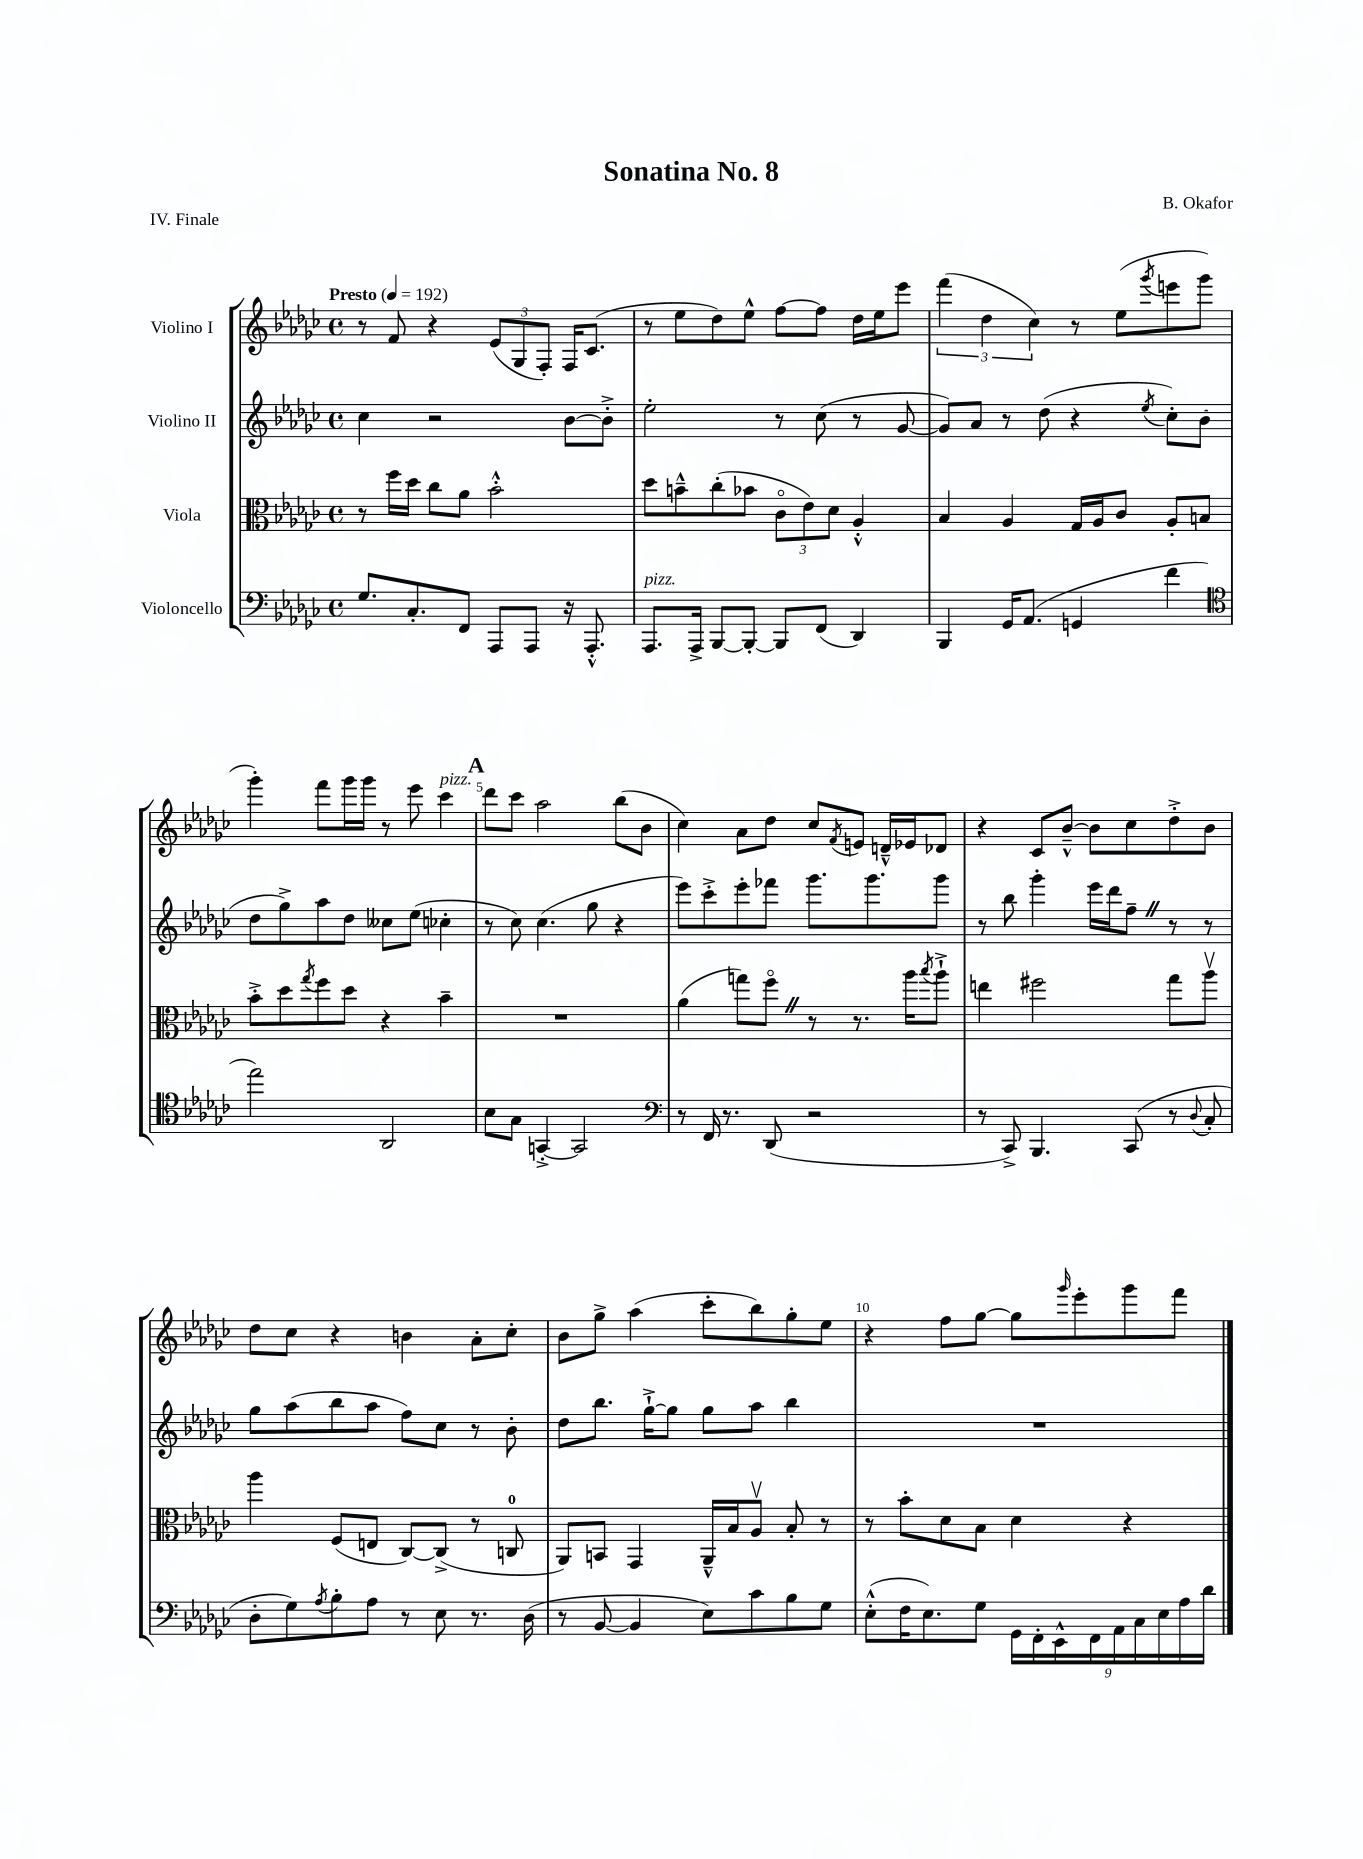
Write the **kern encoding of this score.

**kern	**kern	**kern	**kern
*staff4	*staff3	*staff2	*staff1
*clefF4	*clefC3	*clefG2	*clefG2
*k[b-e-a-d-g-c-]	*k[b-e-a-d-g-c-]	*k[b-e-a-d-g-c-]	*k[b-e-a-d-g-c-]
*M4/4	*M4/4	*M4/4	*M4/4
*met(c)	*met(c)	*met(c)	*met(c)
*MM192	*MM192	*MM192	*MM192
8.G-/L	8r	4cc-\	8r
.	16ff\LL	.	8f/
8.C-'/	16dd-\JJ	.	.
.	8cc-\L	2r	4r
8FF/J	8a-\J	.	.
8AAA-/L	2b-'^^\	.	(12e-/L
.	.	.	12G-/
8AAA-/J	.	.	.
.	.	.	12F'/J)
16r	.	[8b-\L	16F/LK
8.AAA-'^^/	.	.	(8.c-/J
.	.	8b-'^\]J	.
=	=	=	=
8.AAA-/L	8dd-\L	2ee-'\	8r
.	8b~^^\	.	8ee-\L
16AAA-^/Jk	.	.	.
[8BBB-/L	(8cc-'\	.	8dd-\)
8BBB-'/_J	8b-\J	.	8ee-^^\J
8BBB-/]L	12c-o\L	8r	[8ff\L
.	12e-\)	.	.
(8FF/J	.	(8cc-\	8ff\]J
.	12d-\J	.	.
4DD-/)	4A-'^^/	8r	16dd-\LL
.	.	.	16ee-\J
.	.	[8g-/	8eee-\J
=	=	=	=
4BBB-/	4B-/	8g-/]L)	(6fff\
.	.	8a-/J	.
.	.	.	6dd-\
16GG-/LK	4A-/	8r	.
(8.AA-/J	.	.	.
.	.	.	6cc-\)
.	.	(8dd-\	.
4GG/	16G-/LL	4r	8r
.	16A-/J	.	.
.	8c-/J	.	(8ee-\L
.	.	8qee-/	8qggg-/
4f\	8A-'/L	8cc-'\L)	8eee\
.	8B/J	(8b-\J	8ggg-\J
=	=	=	=
*clefC4	*	*	*
2ee-\)	8b-'^\L	8dd-\L	4ggg-'\)
.	8dd-\	8gg-^\)	.
.	8qgg-/	.	.
.	8ff\	8aa-\	8fff\L
.	8dd-\J	8dd-\J	16ggg-\L
.	.	.	16ggg-\JJ
2AA-/	4r	8cc--\L	8r
.	.	(8ee-\J	8eee-\
.	4b-~\	4cc-'\	4ccc-\
=	=	=	=
8B-\L	1r	8r	8ddd-\L
8G-\J	.	8cc-\)	8ccc-\J
[4GG'^/	.	(4.cc-\	2aa-\
2GG/]	.	.	.
.	.	8gg-\	.
.	.	4r	(8bb-\L
.	.	.	8b-\J
=	=	=	=
*clefF4	*	*	*
8r	(4a-\	8eee-\L)	4cc-\)
16FF/	.	8ccc-'^\	.
8.r	.	.	.
.	8gg\L)	8eee-'\	8a-\L
(8DD-/	8ffo\J	8fff-\J	8dd-\J
2r	8r	8.ggg-\L	8cc-/L
.	.	.	8qf/
.	8.r	.	8e/J
.	.	8.ggg-\	.
.	.	.	16d~^^/LL
.	16aa-\LK	.	16e-/J
.	8qbb-/	.	.
.	8aa-`^\J	8ggg-\J	8d-/J
=	=	=	=
8r	4ee\	8r	4r
8CC-^/)	.	8bb-\	.
4.BBB-/	2ff#\	4ggg-'\	8c-/L
.	.	.	[8b-~^^/J
.	.	16eee-\LL	8b-\]L
.	.	16ddd-\J	.
(8CC-/	.	8ff~\J	8cc-\
8r	8gg-\L	8r	8dd-'^\
8qqD-/	.	.	.
8C-'/	8aa-v\J	8r	8b-\J
=	=	=	=
8D-'\L	4aa-\	8gg-\L	8dd-\L
8G-\)	.	(8aa-\	8cc-\J
8qA-/	.	.	.
8B-'\	(8F/L	8bb-\	4r
8A-\J	8E/J	8aa-\J	.
8r	[8C-/L)	8ff\L)	4b\
8E-\	(8C-^/]J	8cc-\J	.
8.r	8r	8r	8a-'\L
.	8C/	8b-'\	8cc-'\J
(16D-\	.	.	.
=	=	=	=
8r	8AA-/L)	8dd-\L	8b-\L
[8BB-/	8BB/J	8.bb-\J	8gg-^\J
4BB-/]	4GG-/	.	(4aa-\
.	.	[16gg-`^\LK	.
.	.	8gg-\]J	.
8E-\L)	16AA-~^^/LL	8gg-\L	8ccc-'\L
.	16B-/J	.	.
8c-\	8A-v/J	8aa-\J	8bb-\)
8B-\	8B-'/	4bb-\	8gg-'\
8G-\J	8r	.	8ee-\J
=	=	=	=
(8E-'^^\L	8r	1r	4r
16F\K	8b-'\L	.	.
8.E-\)	.	.	.
.	8d-\	.	8ff\L
8G-\J	8B-\J	.	[8gg-\J
18GG-\LL	4d-\	.	8gg-\]L
18FF'\	.	.	.
18EE-^^\	.	.	.
.	.	.	16qqggg-/
.	.	.	8eee-'\
18FF\	.	.	.
18AA-\	.	.	.
.	4r	.	8ggg-\
18C-\	.	.	.
18E-\	.	.	.
.	.	.	8fff\J
18A-\	.	.	.
18d-\JJ	.	.	.
==	==	==	==
*-	*-	*-	*-
